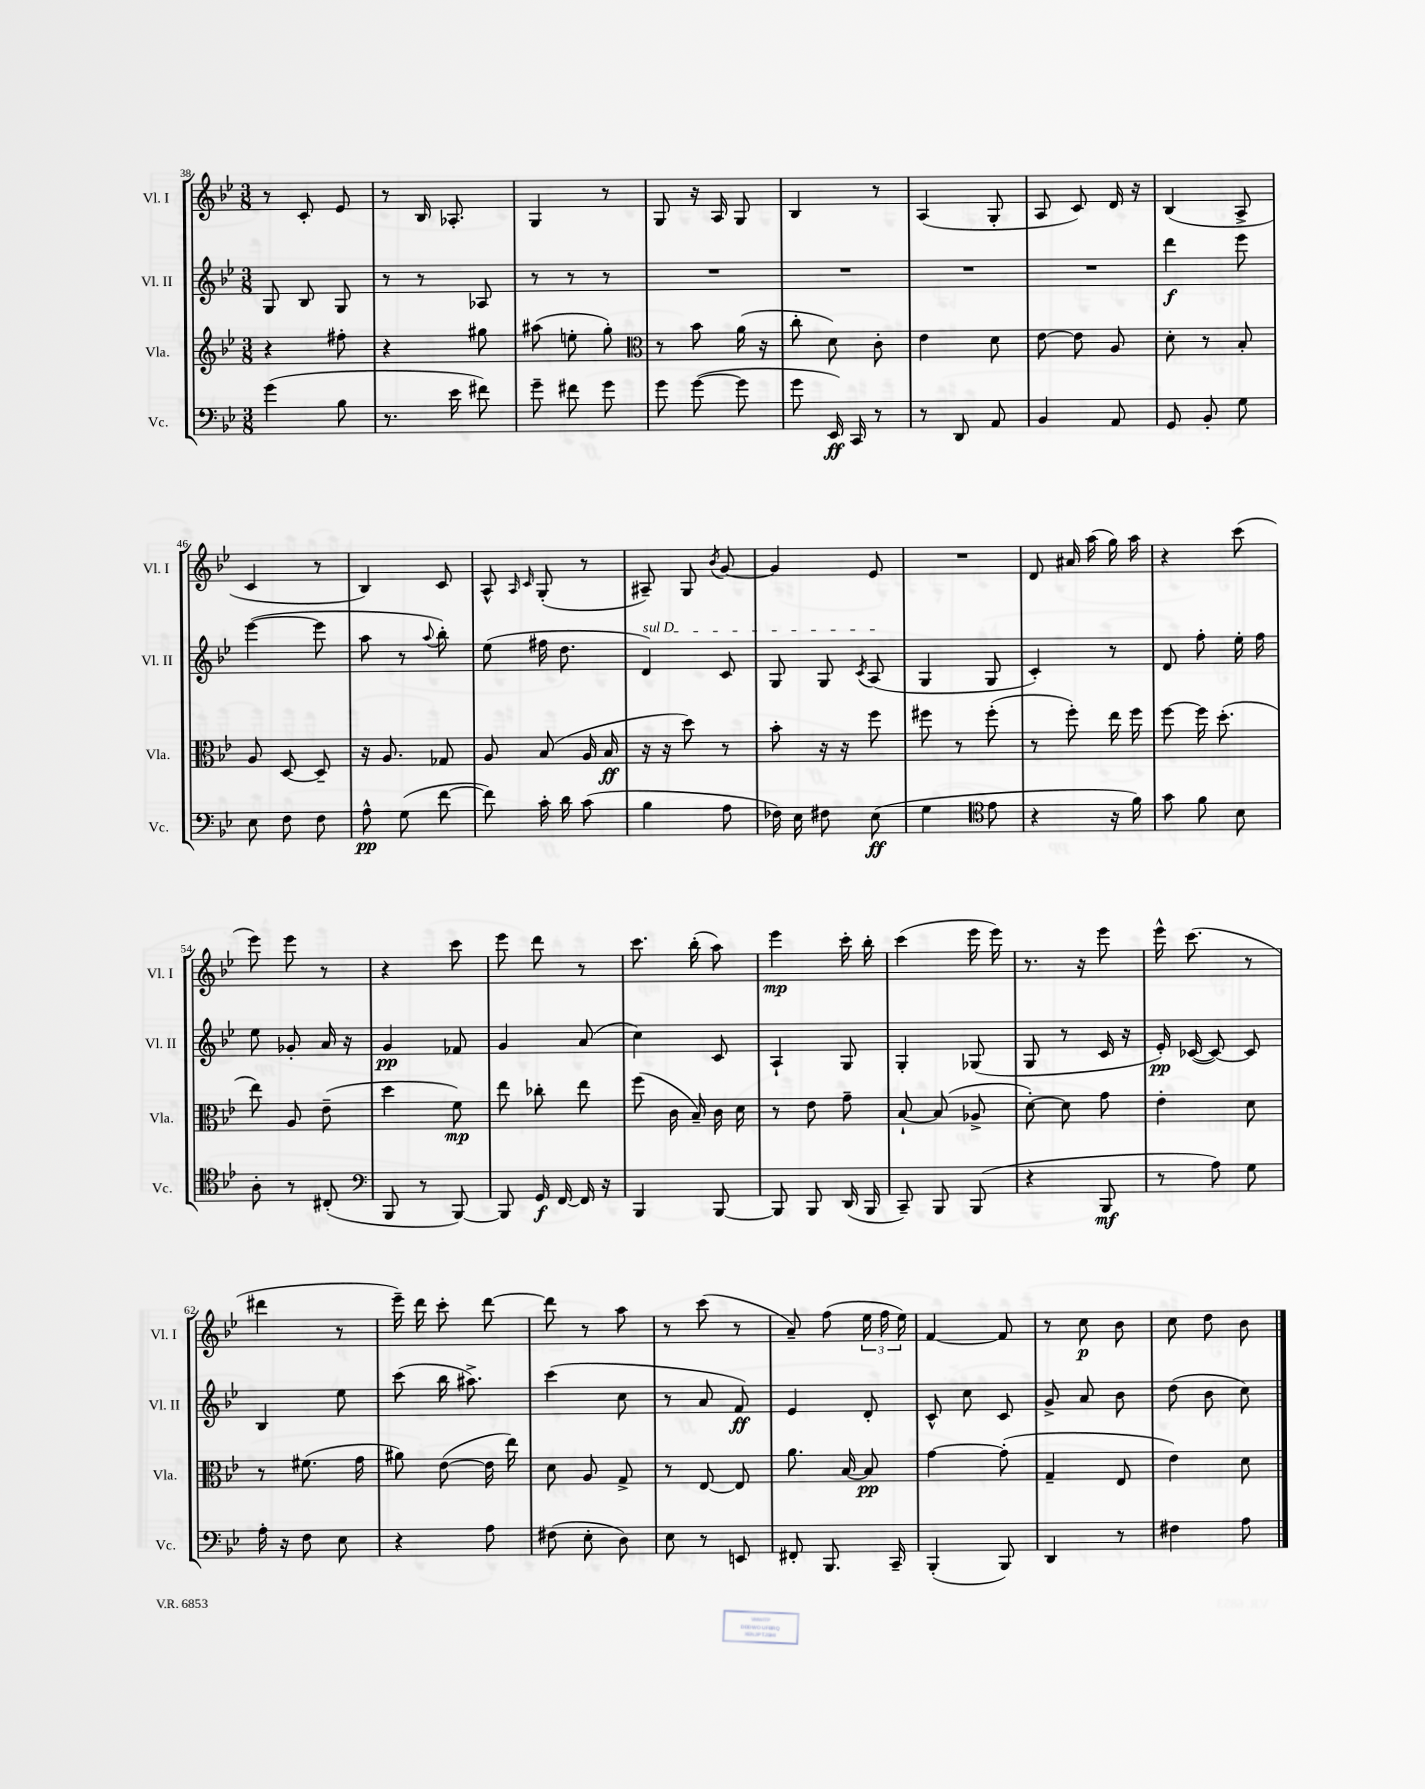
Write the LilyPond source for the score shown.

<<
\new StaffGroup <<
\new Staff = "s0" \with { instrumentName = "Vl. I" shortInstrumentName = "Vl. I" } {
    \clef treble \key bes \major \numericTimeSignature \time 3/8
    \autoBeamOff r8 c'8-. ees'8 |
    r8 bes16 aes8.-. |
    g4 r8 |
    g8 r16 a16 g8 |
    bes4 r8 |
    a4( g8-. |
    a8 c'8) d'16 r16 |
    bes4( a8-> |
    c'4 r8 |
    bes4) c'8 |
    a8-^ \grace { a16 c'16 } g8-.( r8 |
    ais8--) g8 \acciaccatura { bes'8 } g'8~ |
    g'4 ees'8 |
    R4. |
    d'8 ais'16 a''16( g''16) a''16 |
    r4 c'''8( |
    ees'''8) ees'''8 r8 |
    r4 c'''8 |
    ees'''8 d'''8 r8 |
    c'''8. bes''16-.( a''8) |
    ees'''4\mp c'''16-. bes''16-. |
    c'''4( ees'''16 ees'''16) |
    r8. r16 ees'''8 |
    ees'''16-^ c'''8.( r8 |
    dis'''4 r8 |
    ees'''16--) d'''16 c'''8-. d'''8~ |
    d'''8 r8 a''8 |
    r8 c'''8( r8 |
    a'8--) f''8( \tuplet 3/2 { ees''16 f''16 ees''16) } |
    f'4~ f'8 |
    r8 c''8\p bes'8 |
    c''8 d''8 bes'8 \bar "|." |
}
\new Staff = "s1" \with { instrumentName = "Vl. II" shortInstrumentName = "Vl. II" } {
    \clef treble \key bes \major \numericTimeSignature \time 3/8
    \autoBeamOff g8 bes8 g8 |
    r8 r8 aes8 |
    r8 r8 r8 |
    R4. |
    R4. |
    R4. |
    R4. |
    d'''4\f ees'''8 |
    ees'''4~( ees'''8 |
    a''8 r8 \appoggiatura { a''8 } bes''8-.) |
    ees''8( fis''16 d''8. |
    \once \override TextSpanner.bound-details.left.text = \markup { \italic "sul D" } d'4\startTextSpan) c'8 |
    g8 g8 \acciaccatura { c'8 } a8\stopTextSpan( |
    g4 g8 |
    c'4-.) r8 |
    d'8 f''8-. ees''16-. f''16 |
    ees''8 ges'8-. a'16 r16 |
    g'4\pp fes'8 |
    g'4 a'8( |
    c''4) c'8 |
    a4-! g8 |
    g4-. ges8( |
    g8 r8 c'16 r16 |
    ees'16-.\pp) ces'16~( ces'8~) ces'8 |
    bes4 ees''8 |
    c'''8( bes''16 ais''8.->) |
    c'''4( c''8 |
    r8 a'8 f'8\ff) |
    ees'4 d'8-. |
    c'8-^ c''8 c'8 |
    g'8-> a'8 bes'8 |
    d''8( bes'8 c''8) \bar "|." |
}
\new Staff = "s2" \with { instrumentName = "Vla." shortInstrumentName = "Vla." } {
    \clef treble \key bes \major \numericTimeSignature \time 3/8
    \autoBeamOff r4 fis''8-. |
    r4 gis''8 |
    ais''8( e''8-. g''8-.) |
    \clef alto r8 bes'8 a'16( r16 |
    c''8-. d'8) c'8-. |
    ees'4 d'8 |
    ees'8~ ees'8 a8 |
    d'8-. r8 bes8-. |
    a8 d8~ d8-- |
    r16 a8. ges8 |
    a8 bes8( a16 bes16\ff |
    r16 r16 d''8) r8 |
    bes'8-. r16 r16 f''8 |
    fis''8 r8 fis''8-.( |
    r8 f''8-.) ees''16 f''16 |
    f''8~ f''16 d''8.-.( |
    ees''8) a8 ees'8--( |
    d''4 f'8\mp) |
    ees''8 ces''8-. ees''8 |
    f''8( c'16 bes16--) c'16 d'16 |
    r8 ees'8 g'8-- |
    bes8~-! bes8( aes8-> |
    d'8~-.) d'8 g'8 |
    ees'4-. d'8 |
    r8 fis'8.( g'16 |
    ais'8) ees'8~( ees'16 ees''16) |
    d'8 a8 g8-> |
    r8 ees8~ ees8 |
    a'8. bes16~ bes8\pp |
    g'4~ g'8-.( |
    g4-- ees8 |
    ees'4) d'8 \bar "|." |
}
\new Staff = "s3" \with { instrumentName = "Vc." shortInstrumentName = "Vc." } {
    \clef bass \key bes \major \numericTimeSignature \time 3/8
    \autoBeamOff g'4( bes8 |
    r8. ees'16 fis'8) |
    g'8-- fis'8 g'8 |
    g'8 g'8~( g'8 |
    g'8 ees,16\ff) c,16 r8 |
    r8 d,8 a,8 |
    bes,4 a,8 |
    g,8 bes,8-. g8 |
    ees8 f8 f8 |
    a8-^\pp g8( f'8~ |
    f'8) c'16-. d'16 c'8( |
    bes4 a8 |
    fes16) ees16 fis8 ees8\ff( |
    g4 \clef tenor ees'8 |
    r4 r16 f'16) |
    g'8 f'8 bes8 |
    a8-. r8 cis8-.( |
    \clef bass bes,,8 r8 bes,,8~) |
    bes,,8 g,16\f f,16~ f,16 r16 |
    bes,,4 bes,,8~ |
    bes,,8 bes,,8 d,16( bes,,16 |
    c,8--) bes,,8 bes,,8( |
    r4 bes,,8\mf |
    r8 a8) g8 |
    a16-. r16 f8 ees8 |
    r4 a8 |
    fis8( ees8-. d8) |
    ees8 r8 e,8 |
    fis,8-. bes,,8. c,16-- |
    bes,,4-.( bes,,8) |
    d,4 r8 |
    fis4 a8 \bar "|." |
}
>>
>>
\layout { \context { \Score currentBarNumber = #38 } }
